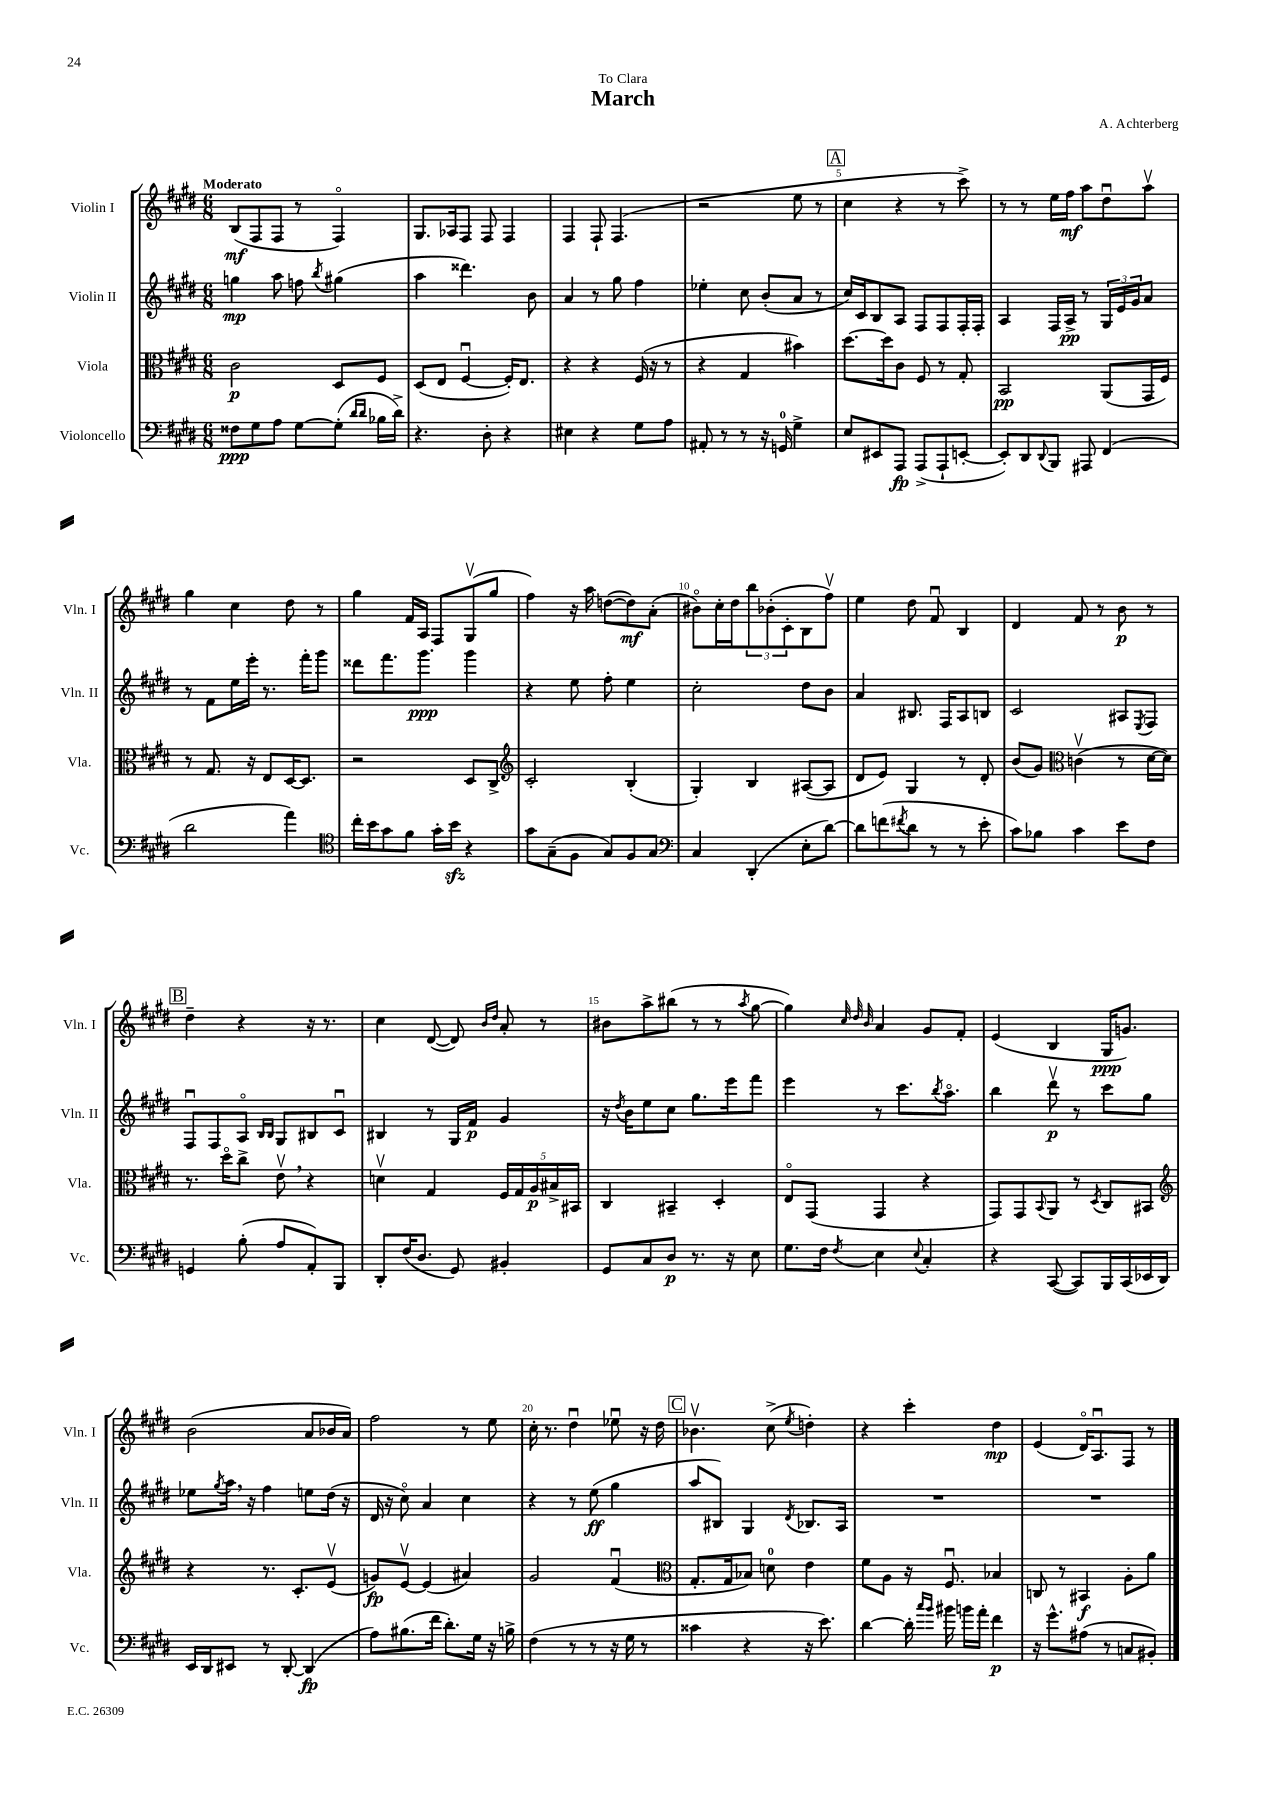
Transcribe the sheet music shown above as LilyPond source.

\header { title = "March" composer = "A. Achterberg" dedication = "To Clara" }
<<
\new StaffGroup <<
\new Staff = "s0" \with { instrumentName = "Violin I" shortInstrumentName = "Vln. I" } {
    \clef treble \key e \major \numericTimeSignature \time 6/8 \tempo "Moderato"
    b8\mf( fis8 fis8 r8 fis4\flageolet) |
    gis8. aes16 fis8 fis8 fis4 |
    fis4 fis8-! fis4.( |
    r2 e''8 r8 |
    \mark \markup { \box "A" } cis''4 r4 r8 cis'''8->) |
    r8 r8 e''16 fis''16\mf a''8 dis''8\downbow a''8\upbow |
    gis''4 cis''4 dis''8 r8 |
    gis''4 fis'16 a16 fis8 gis8\upbow( gis''8 |
    fis''4) r16 a''16 d''8~( d''8\mf) a'8-.( |
    bis'8\flageolet) cis''16-. dis''16 \tuplet 3/2 { b''8 bes'8-.( cis'8-. } b8 fis''8\upbow) |
    e''4 dis''8 fis'8\downbow b4 |
    dis'4 fis'8 r8 b'8\p r8 |
    \mark \markup { \box "B" } dis''4-- r4 r16 r8. |
    cis''4 dis'8~( dis'8) \grace { b'16 dis''16 } a'8-. r8 |
    bis'8 a''8-> bis''8( r8 r8 \acciaccatura { a''8 } gis''8~ |
    gis''4) \grace { cis''32 dis''32 b'32 } a'4 gis'8 fis'8-. |
    e'4( b4 gis16\ppp g'8.) |
    b'2( a'8 bes'16 a'16) |
    fis''2 r8 e''8 |
    cis''16-. r8. dis''4\downbow ees''8\downbow r16 dis''16 |
    \mark \markup { \box "C" } bes'4.\upbow cis''8->( \acciaccatura { e''8 } d''4-.) |
    r4 cis'''4-. dis''4\mp |
    e'4( dis'16\flageolet) a8.\downbow fis8 r8 \bar "|." |
}
\new Staff = "s1" \with { instrumentName = "Violin II" shortInstrumentName = "Vln. II" } {
    \clef treble \key e \major \numericTimeSignature \time 6/8
    g''4\mp a''8 f''8 \acciaccatura { b''8 } gis''4( |
    a''4 disis'''4.) b'8 |
    a'4 r8 gis''8 fis''4 |
    ees''4-. cis''8 b'8-.( a'8 r8 |
    \mark \markup { \box "A" } cis''16) cis'16 b8 a8 fis8 fis8 fis16-. fis16-. |
    a4 fis16 a16->\pp r8 \tuplet 3/2 { gis16 e'16 gis'16 } a'8 |
    r8 fis'8 e''16 e'''16-. r8. fis'''16-. gis'''8 |
    disis'''8 fis'''8. gis'''8.\ppp gis'''4 |
    r4 e''8 fis''8-. e''4 |
    cis''2-. dis''8 b'8 |
    a'4 bis8. fis16 a8 b8 |
    cis'2 ais8 \acciaccatura { e8 } fis8 |
    \mark \markup { \box "B" } fis8\downbow fis8 a8\flageolet \grace { b16 b16 } gis8 bis8 cis'8\downbow |
    bis4 r8 gis16 fis'16\p gis'4 |
    r16 \acciaccatura { dis''8 } b'16 e''8 cis''8 gis''8. e'''16 fis'''8 |
    e'''4 r8 cis'''8. \acciaccatura { b''8 } a''8.\flageolet |
    b''4 dis'''8\upbow\p r8 cis'''8 gis''8 |
    ees''8 \acciaccatura { gis''8 } a''16 \breathe r16 fis''4 e''8 dis''16( r16 |
    dis'16 r16 cis''8\flageolet) a'4 cis''4 |
    r4 r8 e''8\ff( gis''4 |
    \mark \markup { \box "C" } a''8 bis8) gis4 \acciaccatura { dis'8 } bes8. a16 |
    R2. |
    R2. \bar "|." |
}
\new Staff = "s2" \with { instrumentName = "Viola" shortInstrumentName = "Vla." } {
    \clef alto \key e \major \numericTimeSignature \time 6/8
    cis'2\p dis8 fis8 |
    dis8( e8 fis4~\downbow fis16-.) e8. |
    r4 r4 fis16( r16 r8 |
    r4 gis4 bis'4) |
    \mark \markup { \box "A" } dis''8.~ dis''16 cis'8 fis8 r8 gis8-. |
    b,2\pp a,8( gis,16 fis16) |
    r8 gis8. r16 e8 dis16~ dis8. |
    r2 dis8 cis8-> |
    \clef treble cis'2-. b4-.( |
    gis4-.) b4 ais8~( ais8 |
    dis'8 e'8) gis4 r8 dis'8-. |
    b'8( gis'8) \clef alto c'4\upbow( r8 dis'16~ dis'16) |
    \mark \markup { \box "B" } r8. dis''16\flageolet cis''8-> e'8\upbow \breathe r4 |
    d'4\upbow gis4 \tuplet 5/4 { fis16 gis16 a16\p bis16-> bis,16 } |
    cis4 bis,4-- dis4-. |
    e8\flageolet gis,8( gis,4 r4 |
    gis,8) gis,8 \appoggiatura { b,8 } a,8 r8 \acciaccatura { dis8 } cis8 bis,8 |
    \clef treble r4 r8. cis'8.-. e'8\upbow( |
    g'8\fp) e'8~\upbow e'4( ais'4) |
    gis'2 fis'4\downbow( |
    \mark \markup { \box "C" } \clef alto gis8.-. gis16 bes8) d'8-0 e'4 |
    fis'8 a8 r16 fis8.\downbow bes4 |
    c8 r8 bis,4\f a8-. a'8 \bar "|." |
}
\new Staff = "s3" \with { instrumentName = "Violoncello" shortInstrumentName = "Vc." } {
    \clef bass \key e \major \numericTimeSignature \time 6/8
    fisis8\ppp gis8 a8 gis8~ gis8-.( \grace { dis'16 dis'16 } bes16 dis'16->) |
    r4. dis8-. r4 |
    eis4 r4 gis8 a8 |
    ais,8-. r8 r8 r16 g,16-0 gis4-> |
    \mark \markup { \box "A" } e8 eis,8 a,,8\fp a,,8->( a,,8-! e,8~-. |
    e,8-.) dis,8 \appoggiatura { dis,8 } b,,8 ais,,8 fis,4( |
    dis'2 a'4) |
    \clef tenor cis''16-. b'16 gis'8 fis'8 gis'16-. b'16\sfz r4 |
    gis'8 gis8--( fis8 gis8) fis8 gis8 |
    \clef bass cis4 dis,4-.( e8-. dis'8~) |
    dis'8 f'8( \acciaccatura { fis'8 } dis'8 r8 r8 e'8-. |
    cis'8) bes8 cis'4 e'8 fis8 |
    \mark \markup { \box "B" } g,4 b8-.( a8 a,8-.) b,,8 |
    dis,8-. fis16( dis8. gis,8) bis,4-. |
    gis,8 cis8 dis8\p r8. r16 e8 |
    gis8. fis16 \acciaccatura { fis8 } e4 \appoggiatura { e8 } cis4-. |
    r4 cis,8~( cis,8) b,,16 cis,16( ees,16 dis,16) |
    e,16 dis,16 eis,8 r8 dis,8~-. dis,4\fp( |
    a8) bis8.( fis'16 dis'8.-.) gis16 r16 b16-> |
    fis4( r8 r8 r16 gis16 r8 |
    \mark \markup { \box "C" } cisis'4 r4 r16 e'8.) |
    dis'4~ dis'16-. \grace { cis''16 b'16 } bis'16 b'16 a'16-. fis'4\p |
    r16 gis'8.-^ ais8( r8 c8 bis,8-.) \bar "|." |
}
>>
>>
\layout { \context { \Score \override BarNumber.break-visibility = ##(#f #t #t) barNumberVisibility = #(every-nth-bar-number-visible 5) } }
